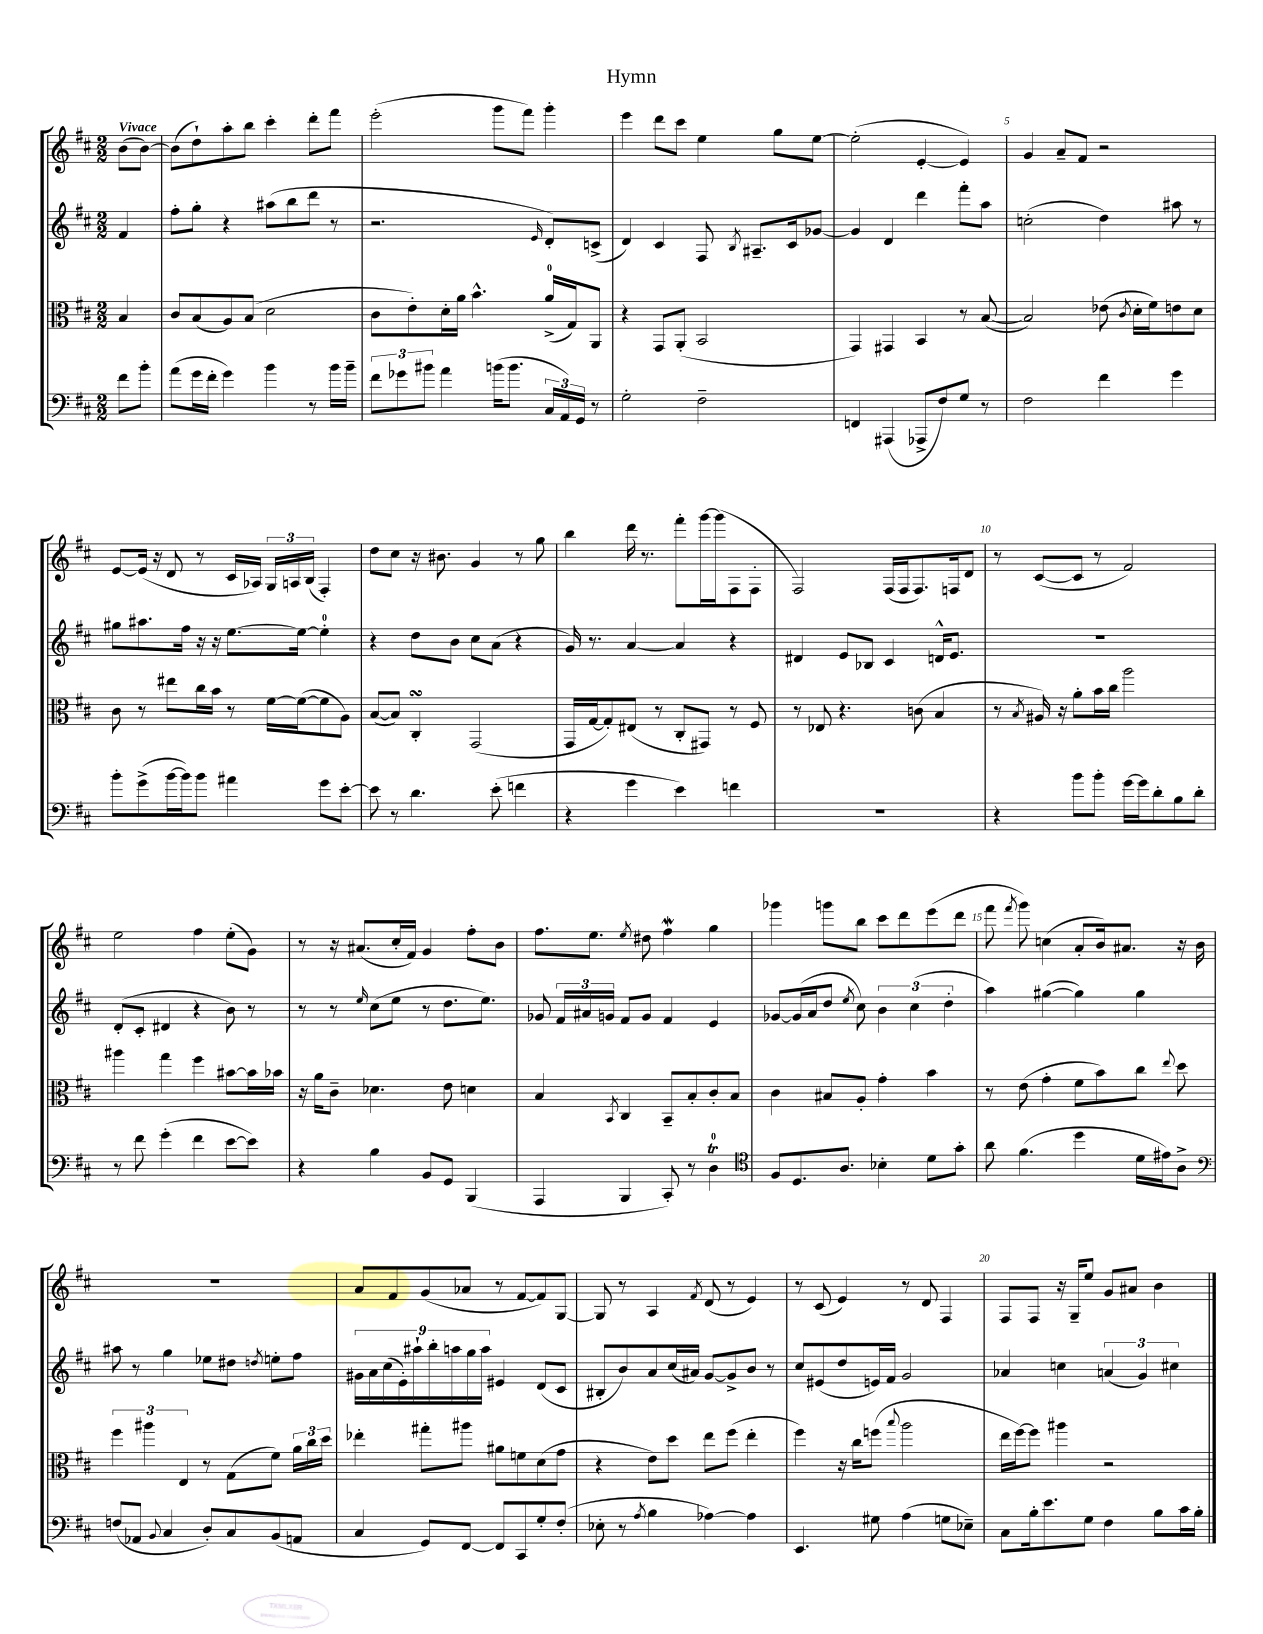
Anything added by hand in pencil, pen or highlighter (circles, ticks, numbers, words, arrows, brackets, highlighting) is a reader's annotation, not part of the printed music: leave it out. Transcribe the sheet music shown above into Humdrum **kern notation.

**kern	**kern	**kern	**kern
*staff4	*staff3	*staff2	*staff1
*clefF4	*clefC3	*clefG2	*clefG2
*k[f#c#]	*k[f#c#]	*k[f#c#]	*k[f#c#]
*M2/2	*M2/2	*M2/2	*M2/2
8f#	4B	4f#	(8b
8b'	.	.	[8b)
=	=	=	=
(8a	8c#	8ff#'	(8b]
16g	(8B	8gg'	8dd`)
16f#'	.	.	.
4g)	8A)	4r	8aa'
.	(8B	.	8bb
4b	2d	(8aa#	4ccc#'
.	.	8bb	.
8r	.	8ddd	8ddd'
16b	.	8r	8fff#
16b~	.	.	.
=	=	=	=
12f#	8c#	2.r	(2eee'
12g-	.	.	.
.	8e')	.	.
12b#	.	.	.
4a	16d'	.	.
.	16a	.	.
.	4.b^^	.	.
(16b	.	.	8ggg
8.b	.	.	.
.	.	.	8fff#)
.	.	16qqe	.
24C#	(16a^	8d')	4ggg'
24AA)	.	.	.
.	16G)	.	.
24GG	.	.	.
8r	8AA	(8c^	.
=	=	=	=
2G'	4r	4d)	4eee
.	8GG	4c#	8ddd
.	(8AA'	.	8ccc#
2F#~	2BB	8F#	4ee
.	.	8qB	.
.	.	8.A#~	.
.	.	.	8gg
.	.	16c#	.
.	.	[8g-	[8ee
=	=	=	=
4FF	4GG)	4g-]	(2ee']
(4AAA#	4GG#	4d	.
8AAA-^	4BB	4ddd	[4e'
8F#)	.	.	.
8G	8r	8fff#'	4e])
8r	([8B	8aa	.
=	=	=	=
2F#	2B])	(2cc'	4g
.	.	.	8a~
.	.	.	8f#
4f#	(8e-	4dd)	2r
.	8qc#	.	.
.	16d'	.	.
.	16f#)	.	.
4g	8e	8aa#	.
.	8d	8r	.
=	=	=	=
8b'	8c#	8gg#	[8e
(8g^	8r	8.aa#	(16e]
.	.	.	16r
[16b	8ee#	.	8d
16b])	.	16ff#	.
8b	16cc#	16r	8r
.	16b	16r	.
4a#	8r	[8.ee	16c#
.	.	.	16A-)
.	[16f#	.	24G
.	.	.	24A
.	(16f#_	16ee_	.
.	.	.	(24B
8g	8f#]	4ee']	4F#')
[8e'	8A)	.	.
=	=	=	=
8e]	([8B	4r	8dd
8r	8B])	.	8cc#
4.d	4C#'	8dd	16r
.	.	.	8.b#
.	.	8b	.
.	(2GG	8cc#	4g
(8e'	.	(8a	.
4f	.	4r	8r
.	.	.	8gg
=	=	=	=
4r	16GG	16g)	4bb
.	[16G	8.r	.
.	8G'])	.	.
4g	(8E#	[4a	16ddd
.	.	.	8.r
.	8r	.	.
4e)	8C#'	4a]	8fff#'
.	8GG#)	.	[16ggg
.	.	.	(16ggg]
4f	8r	4r	8F#
.	8F#	.	8F#'
=	=	=	=
1r	8r	4d#	2F#)
.	8E-	.	.
.	4.r	8e	.
.	.	8B-	.
.	.	4c#	(16F#
.	.	.	16F#
.	(8c	.	8.F#)
.	4B	16d^^	.
.	.	8.e	16F
.	.	.	8d
=	=	=	=
4r	8r	1r	8r
.	8qB	.	.
.	16A#)	.	([8c#
.	16r	.	.
8b	8a'	.	8c#]
8b'	16b	.	8r
.	16cc#	.	.
[16g	2aa	.	2f#)
16g]	.	.	.
8d'	.	.	.
8B	.	.	.
8d'	.	.	.
=	=	=	=
8r	4aa#	(8d'	2ee
8f#	.	8c#'	.
(4g'	4gg	4d#	.
4f#	4ff#	4r	4ff#
[8e	[8b#	8b)	(8ee'
8e])	16b#]	8r	8g)
.	16b-	.	.
=	=	=	=
4r	16r	8r	8r
.	16a	.	.
.	8c#~	8r	16r
.	.	.	(8.a#
.	.	16qqee	.
4B	4.d-	(8cc#	.
.	.	8ee	16cc#'
.	.	.	16f#)
8BB	.	8r	4g
8GG	8e	8.dd	.
(4BBB	4d	.	8ff#'
.	.	8.ee)	.
.	.	.	8b
=	=	=	=
4AAA	4B	8g-	8.ff#
.	.	24f#	.
.	.	24a#	.
.	.	.	8.ee
.	.	24g	.
.	8qBB	.	.
4BBB	4C#	8f#	.
.	.	.	8qee
.	.	8g	8dd#
8CC#')	8BB~	4f#	4ff#
8r	8B'	.	.
4D	8c#'	4e	4gg
.	8B	.	.
=	=	=	=
*clefC4	*	*	*
8F#	4c#	[8g-	4ggg-
8.D	.	(16g-]	.
.	.	16a	.
.	8B#	8dd	8ggg
8.A	.	.	.
.	.	8qee	.
.	8A'	8cc#)	8bb
4B-'	4g'	6b	8ccc#
.	.	.	8ddd
.	.	(6cc#	.
8d	4b	.	(8eee
.	.	6dd'	.
8g'	.	.	8ddd
=	=	=	=
8a	8r	4aa)	8fff#
.	.	.	8qfff#
(4.f#	(8e	.	8ggg)
.	4g'	([4gg#	(4cc
4dd	8f#	4gg#])	8a'
.	8b)	.	16b)
.	.	.	8.a#
16d	8cc#	4gg#	.
16e#)	.	.	.
.	8qqee	.	.
8A^	8dd	.	16r
.	.	.	16b
=	=	=	=
*clefF4	*	*	*
(8F	6ff#	8aa#	1r
8AA-	.	8r	.
.	6aa#	.	.
8qqBB	.	.	.
4C#	.	4gg	.
.	6E	.	.
8D')	8r	8ee-	.
8C#	(8G	8dd#	.
.	.	8qdd	.
(8BB	8f#)	8ee'	.
8AA	24a	8ff#	.
.	24cc#	.	.
.	24dd	.	.
=	=	=	=
4C#	4ee-'	18g#	8a
.	.	18a	.
.	.	(18cc#	.
.	.	.	8f#
.	.	18e')	.
.	.	18aa#`	.
8GG)	8gg#'	.	(8g
.	.	18bb'	.
.	.	18aa	.
[8FF#	8aa#	.	8a-
.	.	18gg	.
.	.	18aa	.
8FF#]	8a#	4e#	8r
8CC#	8f	.	[8f#
8G'	(8d	(8d	8f#])
(8F#'	8g	8c#	[8G
=	=	=	=
8E-'	4r	8B#'	8G]
8r	.	8b)	8r
8qA	.	.	.
4B	8e)	8a	4A
.	8dd	(16cc#	.
.	.	16a#)	.
.	.	.	8qf#
[4A-)	8ee	[8g	(8d
.	(8ff#	8g^]	8r
4A-]	4ee'	8b	4e)
.	.	8r	.
=	=	=	=
4.EE	4ff#)	8cc#	8r
.	.	(8e#	(8c#
.	16r	8dd	4e)
.	16cc#	.	.
8G#	(8ff	16e)	.
.	.	16f#	.
.	8qqbb	.	.
(4A	2aa	2g	8r
.	.	.	8d
8G	.	.	4F#
8E-~)	.	.	.
=	=	=	=
8C#	16ee	4a-	8F#
.	[16ff#)	.	.
16B'	8ff#]	.	8F#
8.e	.	.	.
.	4aa#	4cc	16r
.	.	.	16G~
8G	.	.	8ee
4F#	2r	(6a	8g
.	.	.	8a#
.	.	6g)	.
8B	.	.	4b
.	.	6cc#	.
16c#	.	.	.
16B'	.	.	.
==	==	==	==
*-	*-	*-	*-
